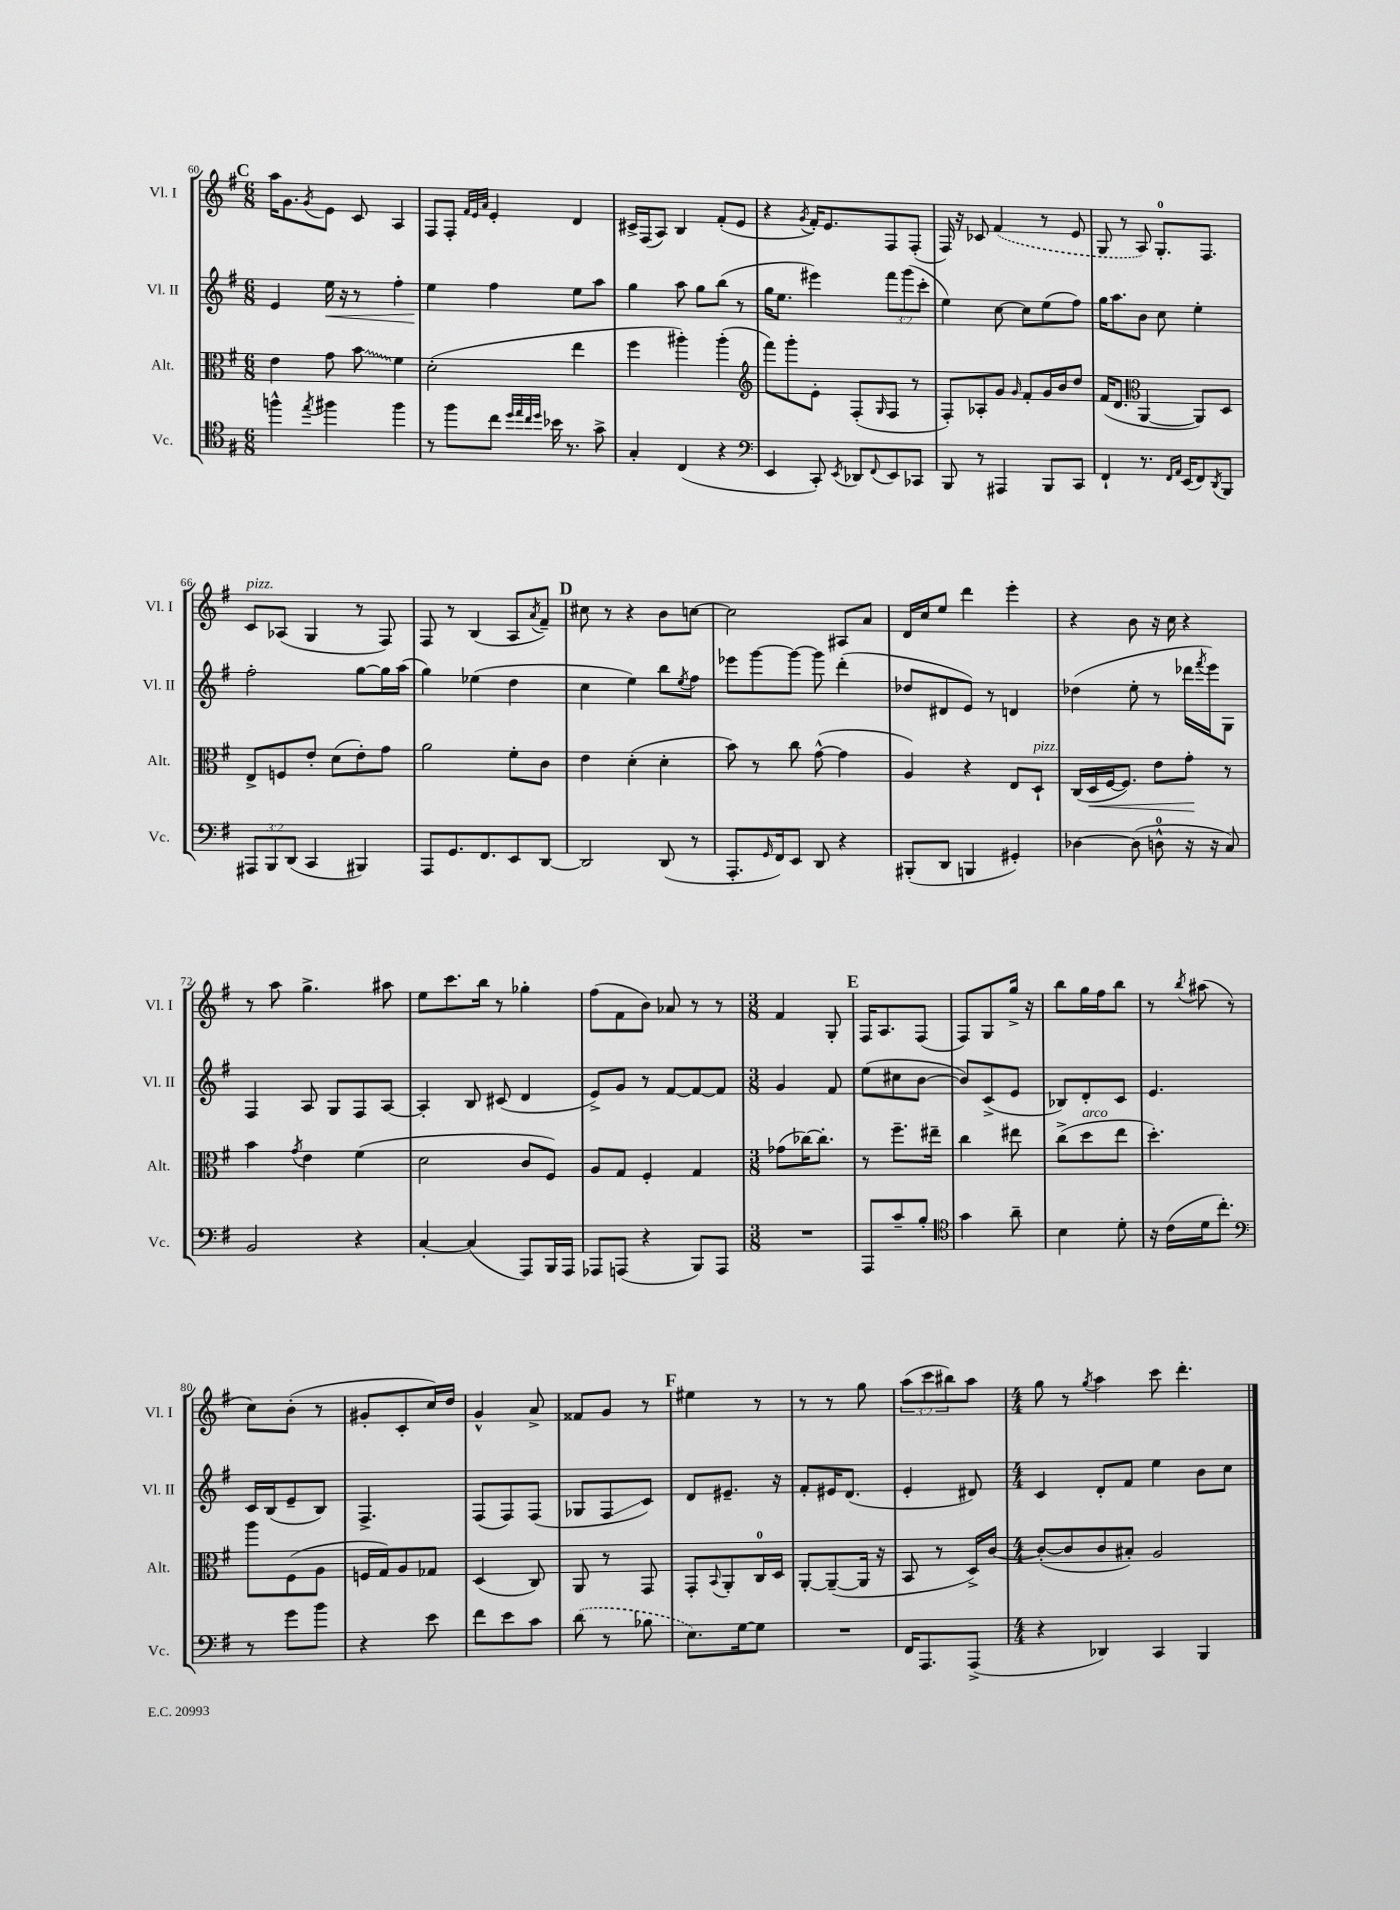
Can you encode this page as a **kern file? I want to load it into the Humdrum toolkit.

**kern	**kern	**kern	**kern
*staff4	*staff3	*staff2	*staff1
*clefC4	*clefC3	*clefG2	*clefG2
*k[f#]	*k[f#]	*k[f#]	*k[f#]
*M6/8	*M6/8	*M6/8	*M6/8
4ff^^	4e	4e	16aa
.	.	.	8.g
8qee	.	.	8qg
4ff#	8g	16ee	8e
.	.	16r	.
.	8b	8r	8c
4ff#	4f#	4ff#'	4A
=	=	=	=
8r	(2d'	4ee	8F#
8ff#	.	.	8F#'
.	.	.	32qqf#
.	.	.	32qqe
.	.	.	32qqa
8cc	.	4ff#	4e'
32qqdd	.	.	.
32qqee	.	.	.
32qqcc	.	.	.
32qqdd	.	.	.
16b-	.	.	.
8.r	.	.	.
.	4ee	8ee	4d
8g^	.	8aa	.
=	=	=	=
4G'	4ff#	4gg	16c#^
.	.	.	(16F#
.	.	.	8A)
(4C	4aa#')	8aa	4B
.	.	8gg	.
4r	(4aa#'	(8bb	(8f#'
.	.	8r	8e
=	=	=	=
*clefF4	*clefG2	*	*
4EE	8fff#)	16gg	4r
.	.	8.ee	.
.	8ggg'	.	.
.	.	.	8qg
8CC')	8e'	4eee#)	16f#')
.	.	.	8.e
8qEE	.	.	.
8DD-	(8F#'	.	.
8qqFF#	16qqG	.	.
8EE	8F#	12fff#	8F#
.	.	(12ggg	.
8CC-	8r	.	(8F#'
.	.	12ccc'	.
=	=	=	=
8BBB	8F#')	4ee)	16F#)
.	.	.	16r
8r	8A-'	.	8c-
4AAA#	8g	[8cc	(4f#
.	16qqg	.	.
.	8f#'	8cc]	.
8BBB	16g	(8ee	8r
.	16b	.	.
8CC	8dd	8ff#)	8e
=	=	=	=
4FF#`	(16f#	16gg	8G
.	8.d	8.aa	.
.	.	.	8r
*	*clefC3	*	*
8.r	[4AA	8b	8A)
.	.	8cc	8.G'
16qqFF#	.	.	.
16qqAA	.	.	.
(16EE	.	.	.
8FF#)	8AA])	4ee'	.
.	.	.	8.F#
8qDD	.	.	.
8BBB	8D	.	.
=	=	=	=
12AAA#	8E^	2ff#'	8c
12BBB	.	.	.
.	8F	.	(8A-
(12DD	.	.	.
4CC	8e'	.	4G
.	(8d	.	.
4BBB#)	8e')	[8gg	8r
.	8g	16gg]	8F#)
.	.	(16aa	.
=	=	=	=
8AAA	2a	4gg)	8F#
8.GG	.	.	8r
.	.	(4ee-	(4B
8.FF#	.	.	.
8EE	8f#'	4dd	8A
.	.	.	8qa
[8DD	8c	.	8f#~)
=	=	=	=
2DD]	4e	4cc	8cc#
.	.	.	8r
.	(4d'	4ee)	4r
(8DD	4d'	8bb	8b
.	.	8qee	.
8r	.	8ff#	[8cc
=	=	=	=
8.AAA'	8b)	8eee-	2cc]
.	8r	[8ggg	.
16qqGG	.	.	.
16FF#)	.	.	.
8EE	8cc	8ggg_	.
8DD	([8g^^	8ggg]	.
4r	4g]	(4ddd'	8A#
.	.	.	8a
=	=	=	=
(8BBB#'	4A)	8dd-	16d
.	.	.	16cc
8DD	.	8d#	8ee
4BBB	4r	8e)	4ddd
.	.	8r	.
4GG#')	8E	4d	4eee'
.	8D`	.	.
=	=	=	=
[4D-	(16C	(4dd-	4r
.	16D	.	.
.	[16F#	.	.
.	8.F#])	.	.
(8D-]	.	8ee'	8b
8D^^	8e	8r	16r
.	.	.	16cc
16r	8g'	16ddd-	4r
.	.	8qfff#	.
16r	.	16eee)	.
8C)	8r	8G	.
=	=	=	=
2BB	4b	4F#	8r
.	.	.	8aa
.	8qg	.	.
.	4e	8A	4.gg^
.	.	8G	.
4r	(4f#	8F#	.
.	.	[8A	8aa#
=	=	=	=
[4C'	2d	4A']	8ee
.	.	.	8.ccc
(4C]	.	8B	.
.	.	.	16bb
.	.	(8c#	8r
8AAA)	8c	4d	4gg-'
16BBB	8F#)	.	.
16AAA	.	.	.
=	=	=	=
8AAA-	8A	8e^)	(8ff#
(8AAA	8G	8g	8f#
4r	4F#'	8r	8b)
.	.	[8f#	8a-
8BBB)	4G	8f#_	8r
8AAA	.	8f#]	8r
=	=	=	=
*M3/8	*M3/8	*M3/8	*M3/8
4.r	(8g-	4g	4f#
.	[16cc-)	.	.
.	8.cc-']	.	.
.	.	8f#	8G'
=	=	=	=
8AAA	8r	(8ee	16F#
.	.	.	8.A
8c~	8.ff#~	8cc#	.
8B'	.	[8b	(8F#
.	16ee#~	.	.
=	=	=	=
*clefC4	*	*	*
4g	4cc	8b])	8F#)
.	.	(8c^	8G
8a~	8ee#	8e	16gg^
.	.	.	16r
=	=	=	=
4B	(8cc^	8B-)	8bb
.	8dd	8d'	16gg
.	.	.	16ff#
8d'	8ee	8c	8bb
=	=	=	=
16r	4.dd')	4.e	8r
(16c	.	.	.
.	.	.	8qbb
16d	.	.	(8aa#
8.cc')	.	.	.
.	.	.	8r
=	=	=	=
*clefF4	*	*	*
8r	8aa	16c	8cc)
.	.	(16B	.
8g	(8F#	8e~	(8b'
8b	8A	8B)	8r
=	=	=	=
4r	16F	4.F#^	8g#'
.	16G)	.	.
.	8A	.	8c'
8e	8G-	.	16cc)
.	.	.	16dd
=	=	=	=
8f#	(4D	(8F#	4g^^
8e	.	8F#)	.
8c	8C)	(8F#	8a^
=	=	=	=
(8d	8AA	8G-	8f##
8r	8r	8F#	8g
8B-	8GG	8c)	8r
=	=	=	=
8.E)	8GG'	8d	4ee#
.	8qqBB	.	.
.	8AA'	8.e#~	.
[16G	.	.	.
8G]	16C	.	8r
.	16D	16r	.
=	=	=	=
4.r	[8AA'	8f#'	8r
.	(8AA~_	16e#	8r
.	.	(8.d	.
.	16AA]	.	8gg
.	16r	.	.
=	=	=	=
16FF#	8BB	4e'	(12aa
8.AAA	.	.	.
.	.	.	12ccc
.	8r	.	.
.	.	.	12bb#)
(8AAA^	16D^)	8d#)	8aa
.	[16c	.	.
=	=	=	=
*M4/4	*M4/4	*M4/4	*M4/4
4r	(8c'_	4c	8gg
.	8c]	.	8r
.	.	.	8qgg
4DD-)	8c	8d'	4aa
.	8B#')	8f#	.
4CC	2A	4ee	8ccc
.	.	.	4.ddd'
4BBB	.	8b	.
.	.	8cc	.
==	==	==	==
*-	*-	*-	*-
